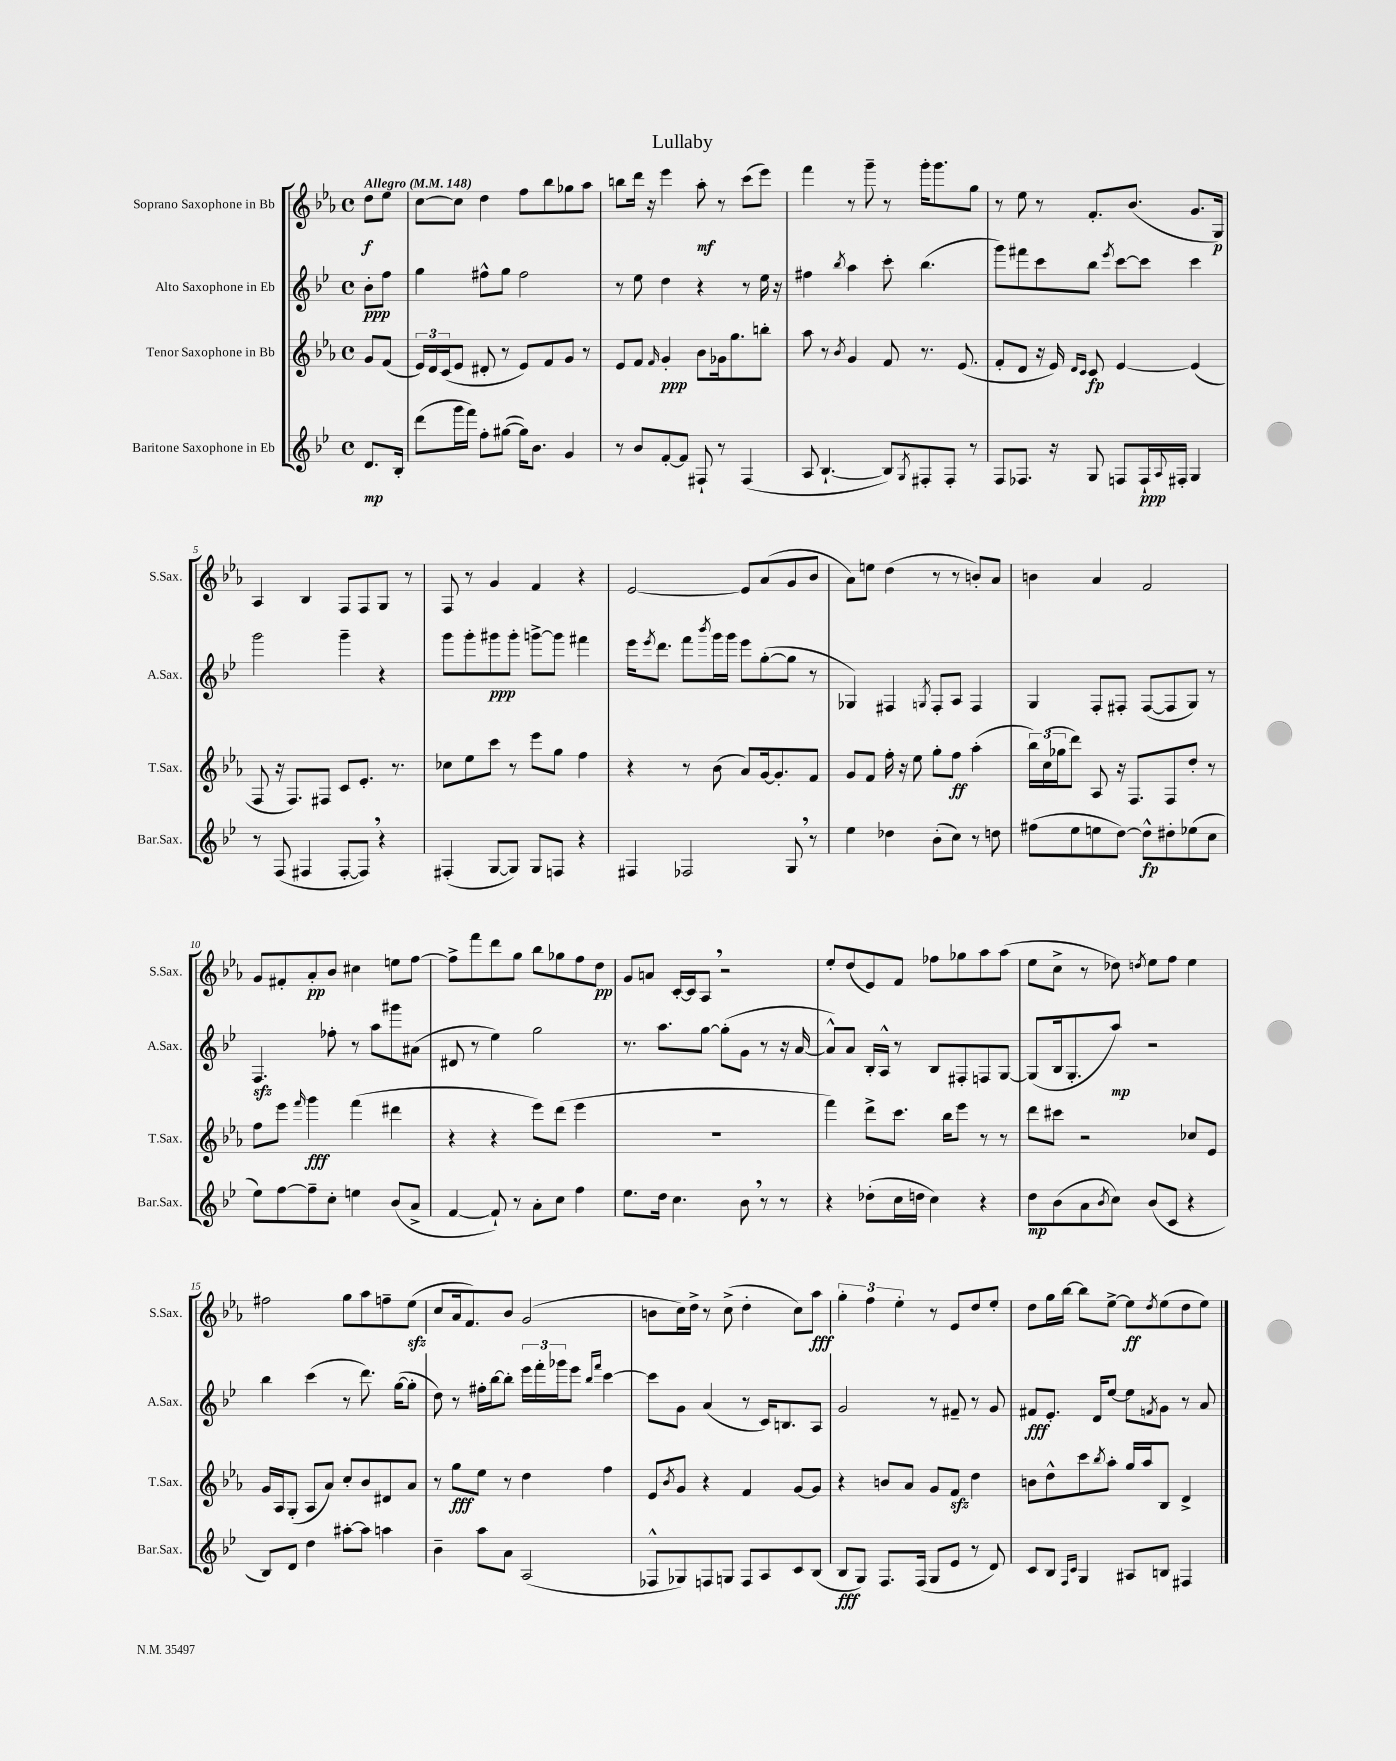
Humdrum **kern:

**kern	**kern	**kern	**kern
*staff4	*staff3	*staff2	*staff1
*clefG2	*clefG2	*clefG2	*clefG2
*k[b-e-]	*k[b-e-a-]	*k[b-e-]	*k[b-e-a-]
*M4/4	*M4/4	*M4/4	*M4/4
*met(c)	*met(c)	*met(c)	*met(c)
*MM148	*MM148	*MM148	*MM148
8.d	8g	8b-'	8dd
.	(8f	8ff	8ee-
16B-'	.	.	.
=	=	=	=
(8ddd	24e-)	4gg	[8cc
.	24d	.	.
.	(24c	.	.
16ggg	8e-	.	8cc]
16fff)	.	.	.
8ff'	8d#'	8ff#^^	4dd
([8gg#	8r	8gg	.
16gg#])	8e-)	2ff#	8ff
8.b-	.	.	.
.	8f	.	8bb-
4g	8g	.	8gg-
.	8r	.	8aa-
=	=	=	=
8r	8e-	8r	8bb
8b-	8f	8ee-	16ddd
.	.	.	16r
.	16qqf	.	.
[8f'	4g'	4dd	4eee-
8f]	.	.	.
8F#`	8b-	4r	8aa-'
8r	16g-	.	8r
.	8.gg	.	.
(4F#	.	8r	(8ccc
.	8bb'	16ee-	8eee-)
.	.	16r	.
=	=	=	=
8A	8aa-	4ff#	4fff
[4.B-`	8r	.	.
.	8qb-	8qbb-	.
.	4g	4aa	8r
.	.	.	8ggg~
8B-])	8f	8ccc'	8r
8qG	.	.	.
8F#'	8.r	(4.bb-	16ggg'
.	.	.	8.ggg
8F#'	.	.	.
.	(8.e-	.	.
8r	.	.	8gg
=	=	=	=
8F	8f'	8ggg)	8r
8.F-	8d	8fff#	8ee-
.	16r	8ccc	8r
16r	16e-)	.	.
.	16qqd	.	.
.	16qqc	.	.
8G	8c	8bb-	8.f'
.	.	8qeee-	.
8F	[4e-	[8ccc	.
.	.	.	(8.b-
16F`	.	8ccc]	.
8qqA	.	.	.
16F#'	.	.	.
4G	(4e-]	4ccc	8.g
.	.	.	16G)
=	=	=	=
8r	8F	2ggg	4A-
(8F	16r	.	.
.	8.F)	.	.
4F#	.	.	4B-
.	8F#	.	.
[8F#'	8c	4ggg~	8F
8F#])	8.e-'	.	8F
4r	.	4r	8G
.	8.r	.	.
.	.	.	8r
=	=	=	=
(4F#'	8cc-	8ggg	8F
.	8ee-	8ggg'	8r
[8G	8ccc	8ggg#	4g
8G])	8r	8ggg#'	.
8G	8eee-	[8ggg^	4f
8F	8gg	8ggg]	.
4r	4ff	4fff#	4r
=	=	=	=
4F#	4r	16eee-	[2e-
.	.	8qeee-	.
.	.	8.ddd	.
2F-	8r	8fff	.
.	.	8qbbb-	.
.	(8b-	16ggg	.
.	.	16ggg	.
.	8a-)	8eee-	8e-]
.	[16g	([8gg'	(8a-
.	8.g']	.	.
8G	.	8gg]	8g
8r	8f	8r	8b-
=	=	=	=
4ee-	8g	4G-)	8a-)
.	8f	.	8ee
4dd-	16ff'	4F#	(4dd
.	16r	.	.
.	8ee-	.	.
.	.	8qG	.
(8b-'	8gg'	8F#'	8r
8cc)	8ff	8A	8r
8r	(4aa-'	4F#	8b')
8dd	.	.	8a-
=	=	=	=
(8ff#	24bb-)	4G	4b
.	(24cc	.	.
.	24gg-	.	.
8ee-	8ddd)	.	.
8ee	8A-	8F'	4a-
[8dd)	16r	8F#'	.
.	8.F	.	.
8dd^^]	.	([8F#	2f
8dd#'	8F	8F#]	.
(8ee-	8dd'	8G)	.
8cc	8r	8r	.
=	=	=	=
8ee-)	8ff	4.F	8g
[8ff	8eee-	.	8f#'
.	16qqfff	.	.
8ff~]	4ggg	.	8a-'
8cc'	.	8ff-'	8b-
4ee	(4fff	8r	4cc#
.	.	8aa	.
(8b-	4ddd#	8ggg#	8ee
8a^	.	(8a#	[8ff
=	=	=	=
[4f	4r	8d#	8ff^]
.	.	8r	8fff
8f`])	4r	4ee-)	8ddd
8r	.	.	8gg
8a'	8eee-)	2gg	8bb-
8cc	(8ddd	.	8gg-
4ff	4eee-	.	8ff
.	.	.	8dd
=	=	=	=
8.ee-	1r	8.r	8g
.	.	.	8a
16dd	.	8.aa	.
4.cc	.	.	[16c'
.	.	.	16c]
.	.	[8gg	8A-
.	.	(8gg']	2r
8b-	.	8g	.
8r	.	8r	.
8r	.	16r	.
.	.	[16a	.
=	=	=	=
4r	4fff)	8a^^])	8ee-'
.	.	8a	(8dd
(8dd-'	8ddd^	16B-'	8e-)
.	.	16A^^	.
16cc	8.ccc	8r	8f
16dd	.	.	.
4cc)	.	8B-	8ff-
.	16bb-	.	.
.	8eee-	8F#'	8gg-
4r	8r	8F	8aa-
.	8r	[8G	(8aa-
=	=	=	=
8dd	8ddd	(8G]	8ee-
(8b-	8ccc#	16B-	8cc^
.	.	8.G'	.
8a	2r	.	8r
8qb-	.	.	.
8cc)	.	8aa)	8dd-)
.	.	.	8qdd
(8b-	.	2r	8ee-
8c	.	.	8ff
4r	8cc-	.	4ee-
.	8e-	.	.
=	=	=	=
8B-)	16g	4bb-	2ff#
.	16A-	.	.
8d	(8G'	.	.
4dd	8A-	(4ccc	.
.	8a-)	.	.
[8aa#'	8cc'	8r	8gg
8aa#]	8b-	8.ddd)	8aa-
4aa	8d#	.	8ff~
.	.	([16gg	.
.	8a-	8gg']	(8ee-
=	=	=	=
4b-~	8r	8dd)	8cc
.	8gg	8r	16a-
.	.	.	8.f)
8aa	8ee-	16ff#'	.
.	.	[16bb-	.
8a	8r	8bb-']	8b-
(2A	4dd	24eee-	(2g
.	.	24fff'	.
.	.	24ggg-	.
.	.	8eee-	.
.	.	16qqbb-	.
.	.	16qqfff	.
.	4ff	[4ccc	.
=	=	=	=
8F-^^	8e-	8ccc]	8b
.	8qb-	.	.
8G-)	8g	8g	16cc)
.	.	.	16dd^
8F	4r	(4a	8r
8G	.	.	(8cc^
8F	4f	8r	4dd'
8A	.	16c)	.
.	.	8.B	.
8c	[8g	.	8cc)
(8B-	8g]	8A	8aa-
=	=	=	=
8B-	4r	2g	6gg'
8G)	.	.	.
.	.	.	6ff
8.F	8b	.	.
.	.	.	6ee-'
.	8a-	.	.
(16F	.	.	.
8G	8g	8r	8r
8e-	8f	8f#~	8e-
8r	4dd	8r	8dd
8d)	.	8g	8ee-'
=	=	=	=
8c	8b	8f#	8dd
8B-	8dd^^	8.e-'	16gg
.	.	.	[16bb-
16qqF	.	.	.
16qqc	.	.	.
4G	8ccc	.	8bb-]
.	.	16d	.
.	8qbb-	.	.
.	8aa-'	[8ee-	[8ee-^
8A#	16gg	8ee-]	8ee-]
.	16aa-	.	.
.	.	8qf	8qdd
8B	8B-	8g	(8ee-
4F#	4d^	8r	8dd
.	.	8a	8ee-)
==	==	==	==
*-	*-	*-	*-
